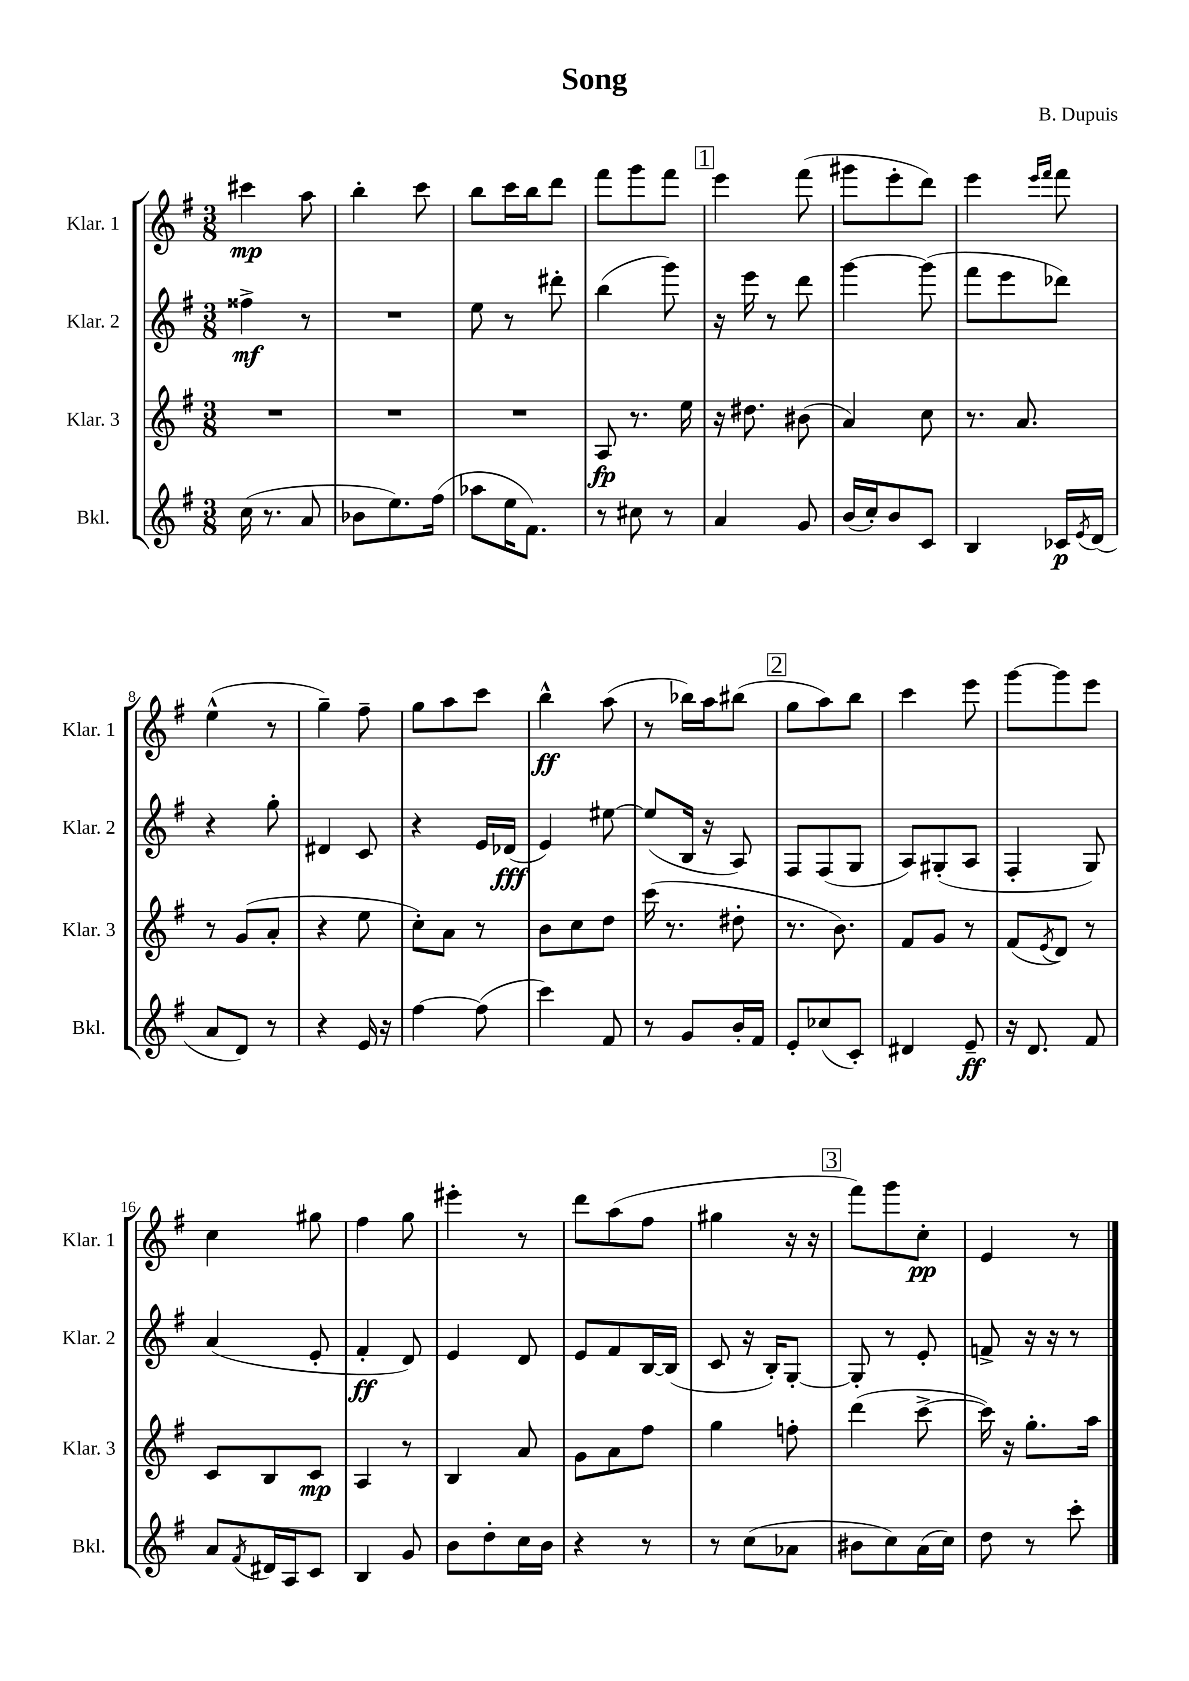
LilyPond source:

\header { title = "Song" composer = "B. Dupuis" }
<<
\new StaffGroup <<
\new Staff = "s0" \with { instrumentName = "Klar. 1" shortInstrumentName = "Klar. 1" } {
    \clef treble \key g \major \numericTimeSignature \time 3/8
    cis'''4\mp a''8 |
    b''4-. c'''8 |
    b''8 c'''16 b''16 d'''8 |
    fis'''8 g'''8 fis'''8 |
    \mark \markup { \box "1" } e'''4 fis'''8( |
    gis'''8 e'''8-. d'''8) |
    e'''4 \grace { e'''16 fis'''16 } fis'''8 |
    e''4-^( r8 |
    g''4--) fis''8-- |
    g''8 a''8 c'''8 |
    b''4-^\ff a''8( |
    r8 bes''16) a''16 bis''8( |
    \mark \markup { \box "2" } g''8 a''8) b''8 |
    c'''4 e'''8 |
    g'''8~ g'''8 e'''8 |
    c''4 gis''8 |
    fis''4 g''8 |
    eis'''4-. r8 |
    d'''8 a''8( fis''8 |
    gis''4 r16 r16 |
    \mark \markup { \box "3" } fis'''8) g'''8 c''8-.\pp |
    e'4 r8 \bar "|." |
}
\new Staff = "s1" \with { instrumentName = "Klar. 2" shortInstrumentName = "Klar. 2" } {
    \clef treble \key g \major \numericTimeSignature \time 3/8
    fisis''4->\mf r8 |
    R4. |
    e''8 r8 dis'''8-. |
    b''4( g'''8) |
    \mark \markup { \box "1" } r16 e'''16 r8 d'''8 |
    g'''4~ g'''8( |
    fis'''8 e'''8 des'''8) |
    r4 g''8-. |
    dis'4 c'8 |
    r4 e'16 des'16\fff( |
    e'4) eis''8~ |
    eis''8( b16 r16 a8) |
    \mark \markup { \box "2" } fis8 fis8( g8 |
    a8) gis8-.( a8 |
    fis4-. g8) |
    a'4( e'8-. |
    fis'4-.\ff d'8) |
    e'4 d'8 |
    e'8 fis'8 b16~ b16( |
    c'8 r16 b16-.) g8~-. |
    \mark \markup { \box "3" } g8-. r8 e'8-. |
    f'8-> r16 r16 r8 \bar "|." |
}
\new Staff = "s2" \with { instrumentName = "Klar. 3" shortInstrumentName = "Klar. 3" } {
    \clef treble \key g \major \numericTimeSignature \time 3/8
    R4. |
    R4. |
    R4. |
    a8\fp r8. e''16 |
    \mark \markup { \box "1" } r16 dis''8. bis'8( |
    a'4) c''8 |
    r8. a'8. |
    r8 g'8( a'8-. |
    r4 e''8 |
    c''8-.) a'8 r8 |
    b'8 c''8 d''8 |
    c'''16( r8. dis''8-. |
    \mark \markup { \box "2" } r8. b'8.) |
    fis'8 g'8 r8 |
    fis'8( \acciaccatura { e'8 } d'8) r8 |
    c'8 b8 c'8\mp |
    a4 r8 |
    b4 a'8 |
    g'8 a'8 fis''8 |
    g''4 f''8-. |
    \mark \markup { \box "3" } d'''4( c'''8~-> |
    c'''16) r16 g''8.-. a''16 \bar "|." |
}
\new Staff = "s3" \with { instrumentName = "Bkl." shortInstrumentName = "Bkl." } {
    \clef treble \key g \major \numericTimeSignature \time 3/8
    c''16( r8. a'8 |
    bes'8 e''8.) fis''16( |
    aes''8 e''16 fis'8.) |
    r8 cis''8 r8 |
    \mark \markup { \box "1" } a'4 g'8 |
    b'16( c''16-.) b'8 c'8 |
    b4 ces'16\p \acciaccatura { e'8 } d'16( |
    a'8 d'8) r8 |
    r4 e'16 r16 |
    fis''4~ fis''8( |
    c'''4) fis'8 |
    r8 g'8 b'16-. fis'16 |
    \mark \markup { \box "2" } e'8-. ces''8( c'8-.) |
    dis'4 e'8--\ff |
    r16 d'8. fis'8 |
    a'8 \acciaccatura { fis'8 } dis'16 a16 c'8 |
    b4 g'8 |
    b'8 d''8-. c''16 b'16 |
    r4 r8 |
    r8 c''8( aes'8 |
    \mark \markup { \box "3" } bis'8 c''8) a'16( c''16) |
    d''8 r8 c'''8-. \bar "|." |
}
>>
>>
